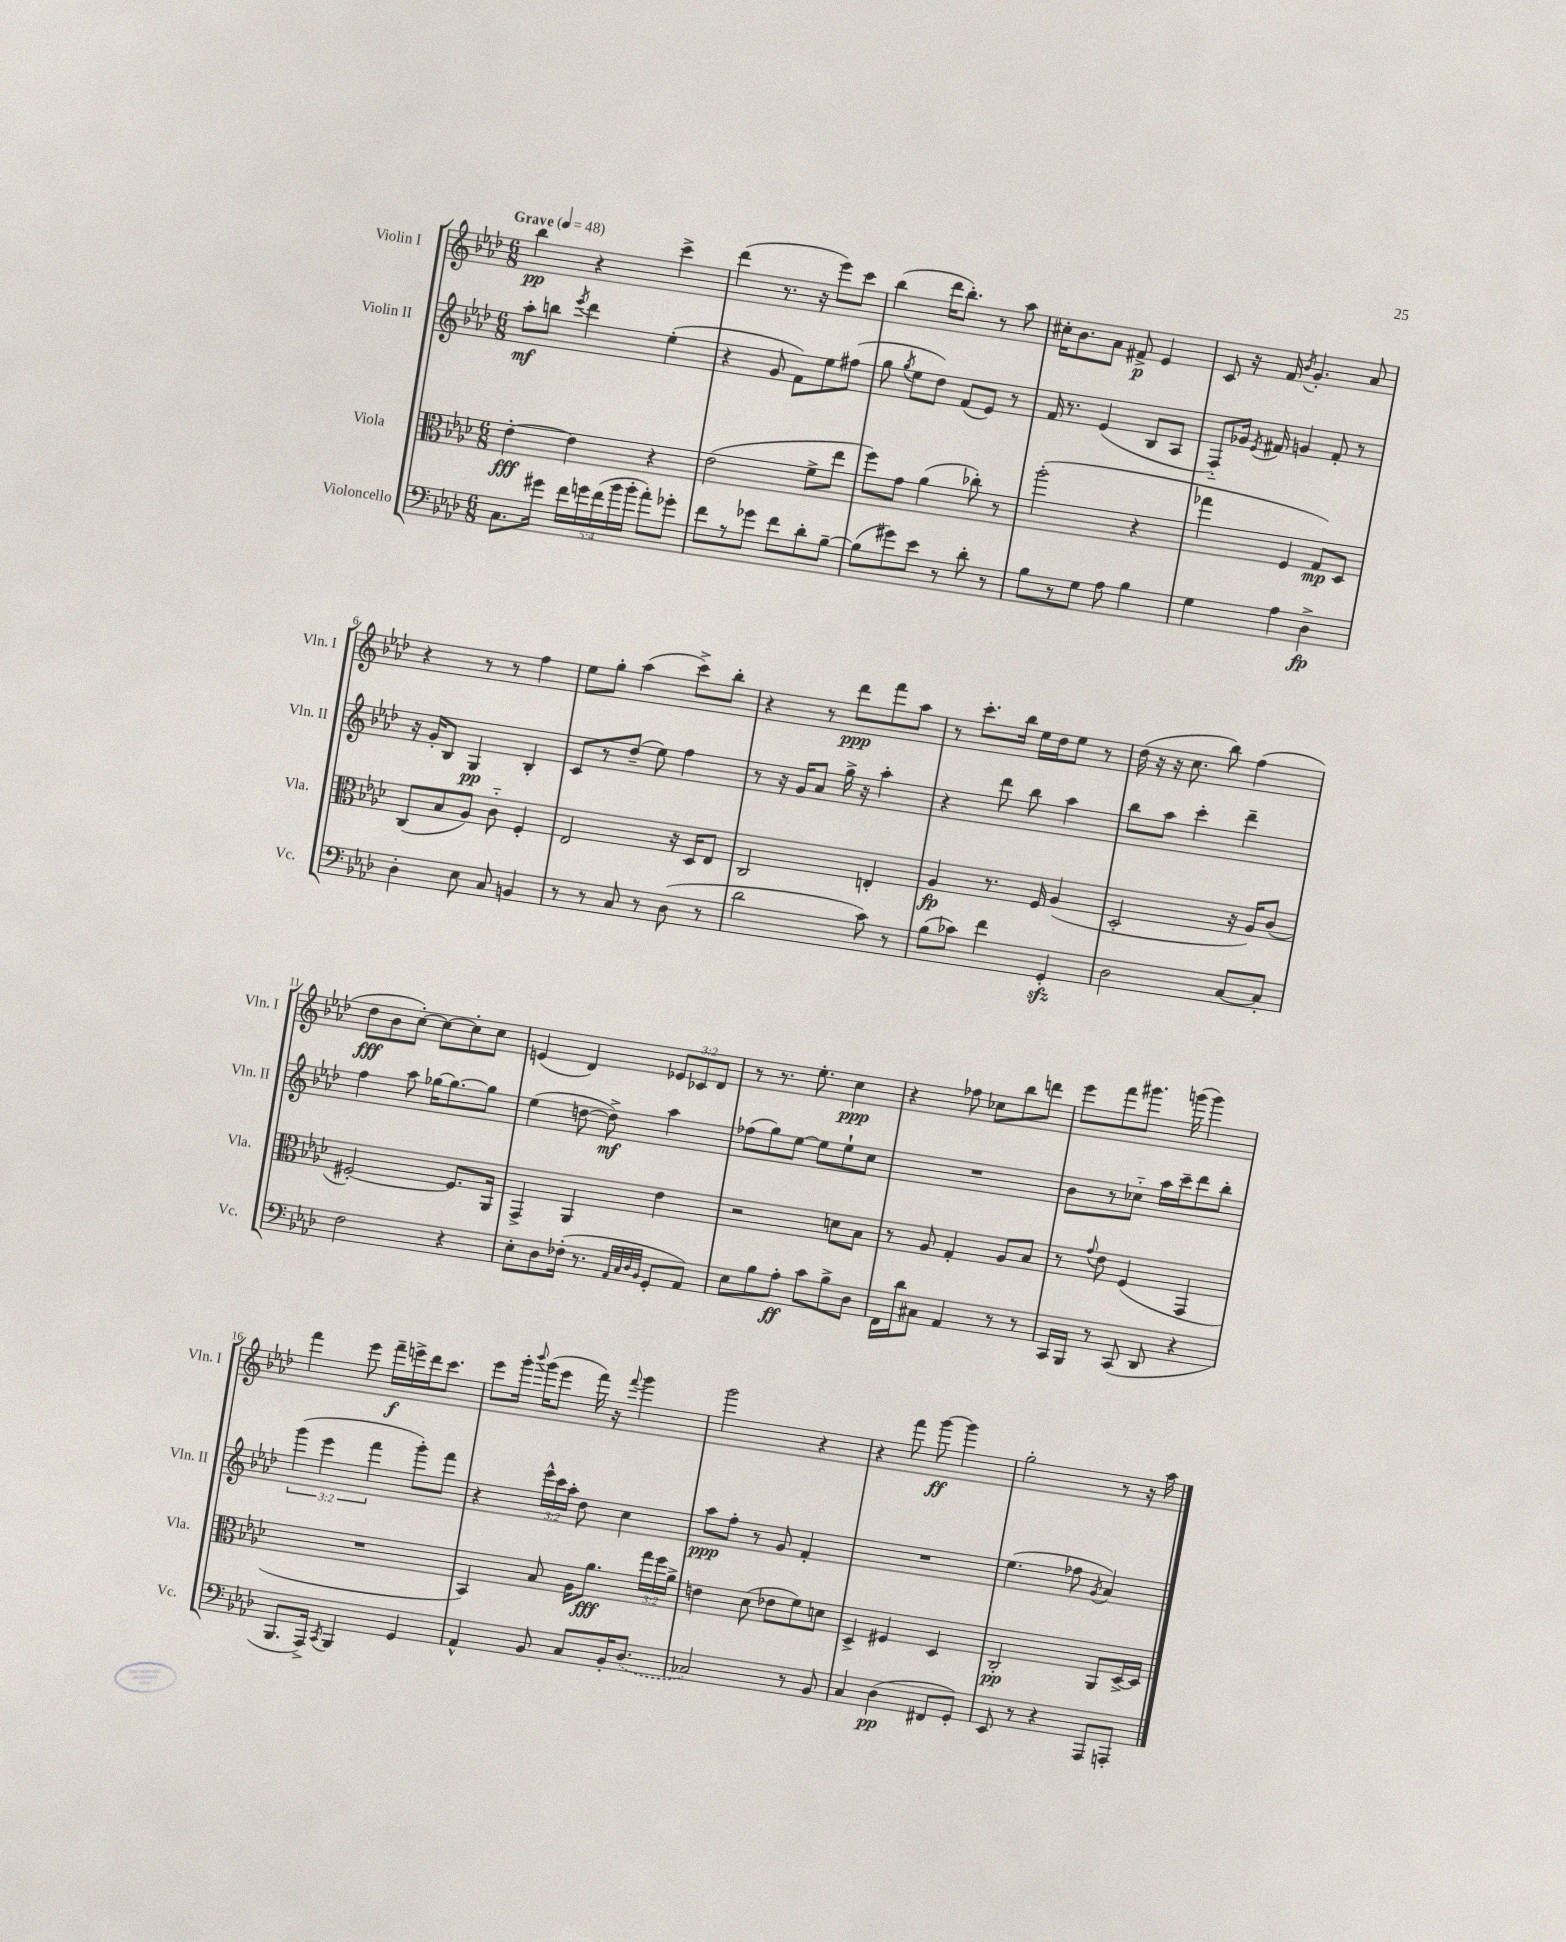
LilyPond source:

<<
\new StaffGroup <<
\new Staff = "s0" \with { instrumentName = "Violin I" shortInstrumentName = "Vln. I" } {
    \clef treble \key aes \major \numericTimeSignature \time 6/8 \override Staff.TupletNumber.text = #tuplet-number::calc-fraction-text \tempo "Grave" 4 = 48
    \autoBeamOff bes''4\pp r4 c'''4-> |
    des'''4( r8. r16 ees'''8[) c'''8] |
    bes''4( des'''16[ bes''8.]-.) r8 aes''8 |
    cis''16[-. bes'8. aes'8] fis'8->\p ees'4 |
    c'8 r16 f'16 \acciaccatura { bes'8 } g'4.-. aes'8 |
    r4 r8 r8 f''4 |
    ees''8[ g''8]-. aes''4( c'''8[->) bes''8]-. |
    r4 r8 des'''8[\ppp f'''8 aes''8] |
    r8 c'''8.[-. bes''16] ees''16[ des''16 ees''8] r8 |
    des''16( r16 r16 c''8. bes''8) f''4( |
    des''8[\fff bes'8 c''8]~-.) c''8[~ c''8-. c''8] |
    e'4( des'4) \tuplet 3/2 { ees'8[ ces'8 des'8] } |
    r8 r8. ees''8.-. c''4\ppp |
    r4 fes''8 ces''8[ bes''8 d'''8] |
    ees'''8[ f'''8 gis'''8.] g'''16( g'''4) |
    f'''4 ees'''8 f'''16[--\f e'''16-> des'''16 c'''8.] |
    ees'''8[ g'''16]-. \appoggiatura { bes'''8 } g'''16[( ees'''8] f'''16) r16 \appoggiatura { f'''8 } g'''4 |
    g'''2 r4 |
    r4 f'''8 g'''8~\ff g'''4 |
    g''2-. r8 r16 aes''16 \bar "|." |
}
\new Staff = "s1" \with { instrumentName = "Violin II" shortInstrumentName = "Vln. II" } {
    \clef treble \key aes \major \numericTimeSignature \time 6/8 \override Staff.TupletNumber.text = #tuplet-number::calc-fraction-text
    \autoBeamOff aes''8[-.\mf b''8] \acciaccatura { ees'''8 } des'''4 ees''4-.( |
    r4 g'8 f'8[) ees''8 fis''8]( |
    g''8 \acciaccatura { g''8 } ees''8[ des''8]) f'8[( ees'8]) r8 |
    f'16 r8. ees'4( bes8[ aes8] |
    f8[-_) ges'16] \acciaccatura { ees'8 } fis'16 g'4 fis'8-. r8 |
    r16 g'16[-. bes8] g4\pp bes4-. |
    c'8[ r8 des''8]--( ees''8) f''4 |
    r8 r16 g'16[ aes'8] g''16-> r16 aes''4-. |
    r4 des'''8 bes''8 aes''4 |
    bes''8[ aes''8] c'''4-. des'''4-- |
    f''4 aes''8 ges''16[~ ges''8.~ ges''8] |
    ees''4( d''8~ d''8->\mf) aes''4 |
    fes''8[( g''8) ees''8]~ ees''8[ ees''8-! c''8] |
    R2. |
    bes'8[ r8 ces''8]-_ aes''16[ c'''16-- des'''8 bes''8]-. |
    \tuplet 3/2 { g'''4( ees'''4 f'''4 } g'''8[-.) f'''8] |
    r4 \tuplet 3/2 { ees'''16[-^ c'''16 aes''16]-. } des''8 c''4 |
    aes''8[\ppp f''8]-. r8 g'8 f'4-. |
    R2. |
    ees''4.( fes''8 \acciaccatura { g'8 } aes'4) \bar "|." |
}
\new Staff = "s2" \with { instrumentName = "Viola" shortInstrumentName = "Vla." } {
    \clef alto \key aes \major \numericTimeSignature \time 6/8 \override Staff.TupletNumber.text = #tuplet-number::calc-fraction-text
    \autoBeamOff ees'4~-.\fff ees'4 r4 |
    ees'2( f'8[-> ees''8] |
    f''8[) g'8] aes'4( ces''8-.) r8 |
    aes''2-.( r4 |
    ges''4 f4 g8[\mp) des8] |
    c8[( bes8 aes8]) c'8-_ f4-. |
    ees2 r16 des16[ ees8] |
    c2 e4-. |
    aes4\fp r8. f16 aes4( |
    des2-. r16 aes16[) c'8]( |
    fis2~-.) fis8.[ aes,16] |
    g,4-> aes,4 ees'4 |
    r2 d'8[ bes8] |
    r8 aes8 g4-. aes8[ bes8] |
    r8 \appoggiatura { g'8 } ees'8 f4( g,4 |
    R2. |
    bes,4) bes8 aes16[ aes'8.]\fff \tuplet 3/2 { g''16[ f''16 aes'16]-> } |
    e'4 des'8( ees'8[ f'8) d'8] |
    des4-> fis4 des4 |
    c2-.\pp aes,8[ des16~-> des16] \bar "|." |
}
\new Staff = "s3" \with { instrumentName = "Violoncello" shortInstrumentName = "Vc." } {
    \clef bass \key aes \major \numericTimeSignature \time 6/8 \override Staff.TupletNumber.text = #tuplet-number::calc-fraction-text
    \autoBeamOff c8.[ gis'16] \tuplet 5/4 { f'16[ g'16 f'16( bes'16 bes'16]-. } aes'8[-.) ges'8]-. |
    f'8[ r8 ges'8] f'8[ des'8-. bes8]~-- |
    bes8[( gis'8) ees'8] r8 des'8-. r8 |
    bes8[ r8 g8] aes8 bes4 |
    g4 aes4 des4->\fp |
    des4-. ees8 c8 b,4 |
    r8 r8 c8 r8 des8( r8 |
    des'2 c'8) r8 |
    bes8[( ces'8]) f'4 g,4-.\sfz |
    des2 c8[~ c8]-. |
    f2 r4 |
    ees8[-. des8 fes16]-.( r8. \grace { aes,32[ c32 des32 bes,32] } g,8[-. aes,8]) |
    ees8[ bes8 aes8]-.\ff c'8[ bes8-> des8] |
    f,16[ des'16 cis8] aes,4 r8 r8 |
    c,16[ bes,,16] r8 c,8( des,8 r4 |
    bes,,8.[ aes,,16]->) \acciaccatura { c,8 } bes,,4 g,4 |
    aes,4-^ bes,8 c8[ bes,16-. \once \slurDashed des8.]( |
    ces2) r8 bes,8 |
    c4 des4\pp( fis,8[ g,8]-.) |
    ees,8 r8 r4 aes,,8[ a,,8]-. \bar "|." |
}
>>
>>
